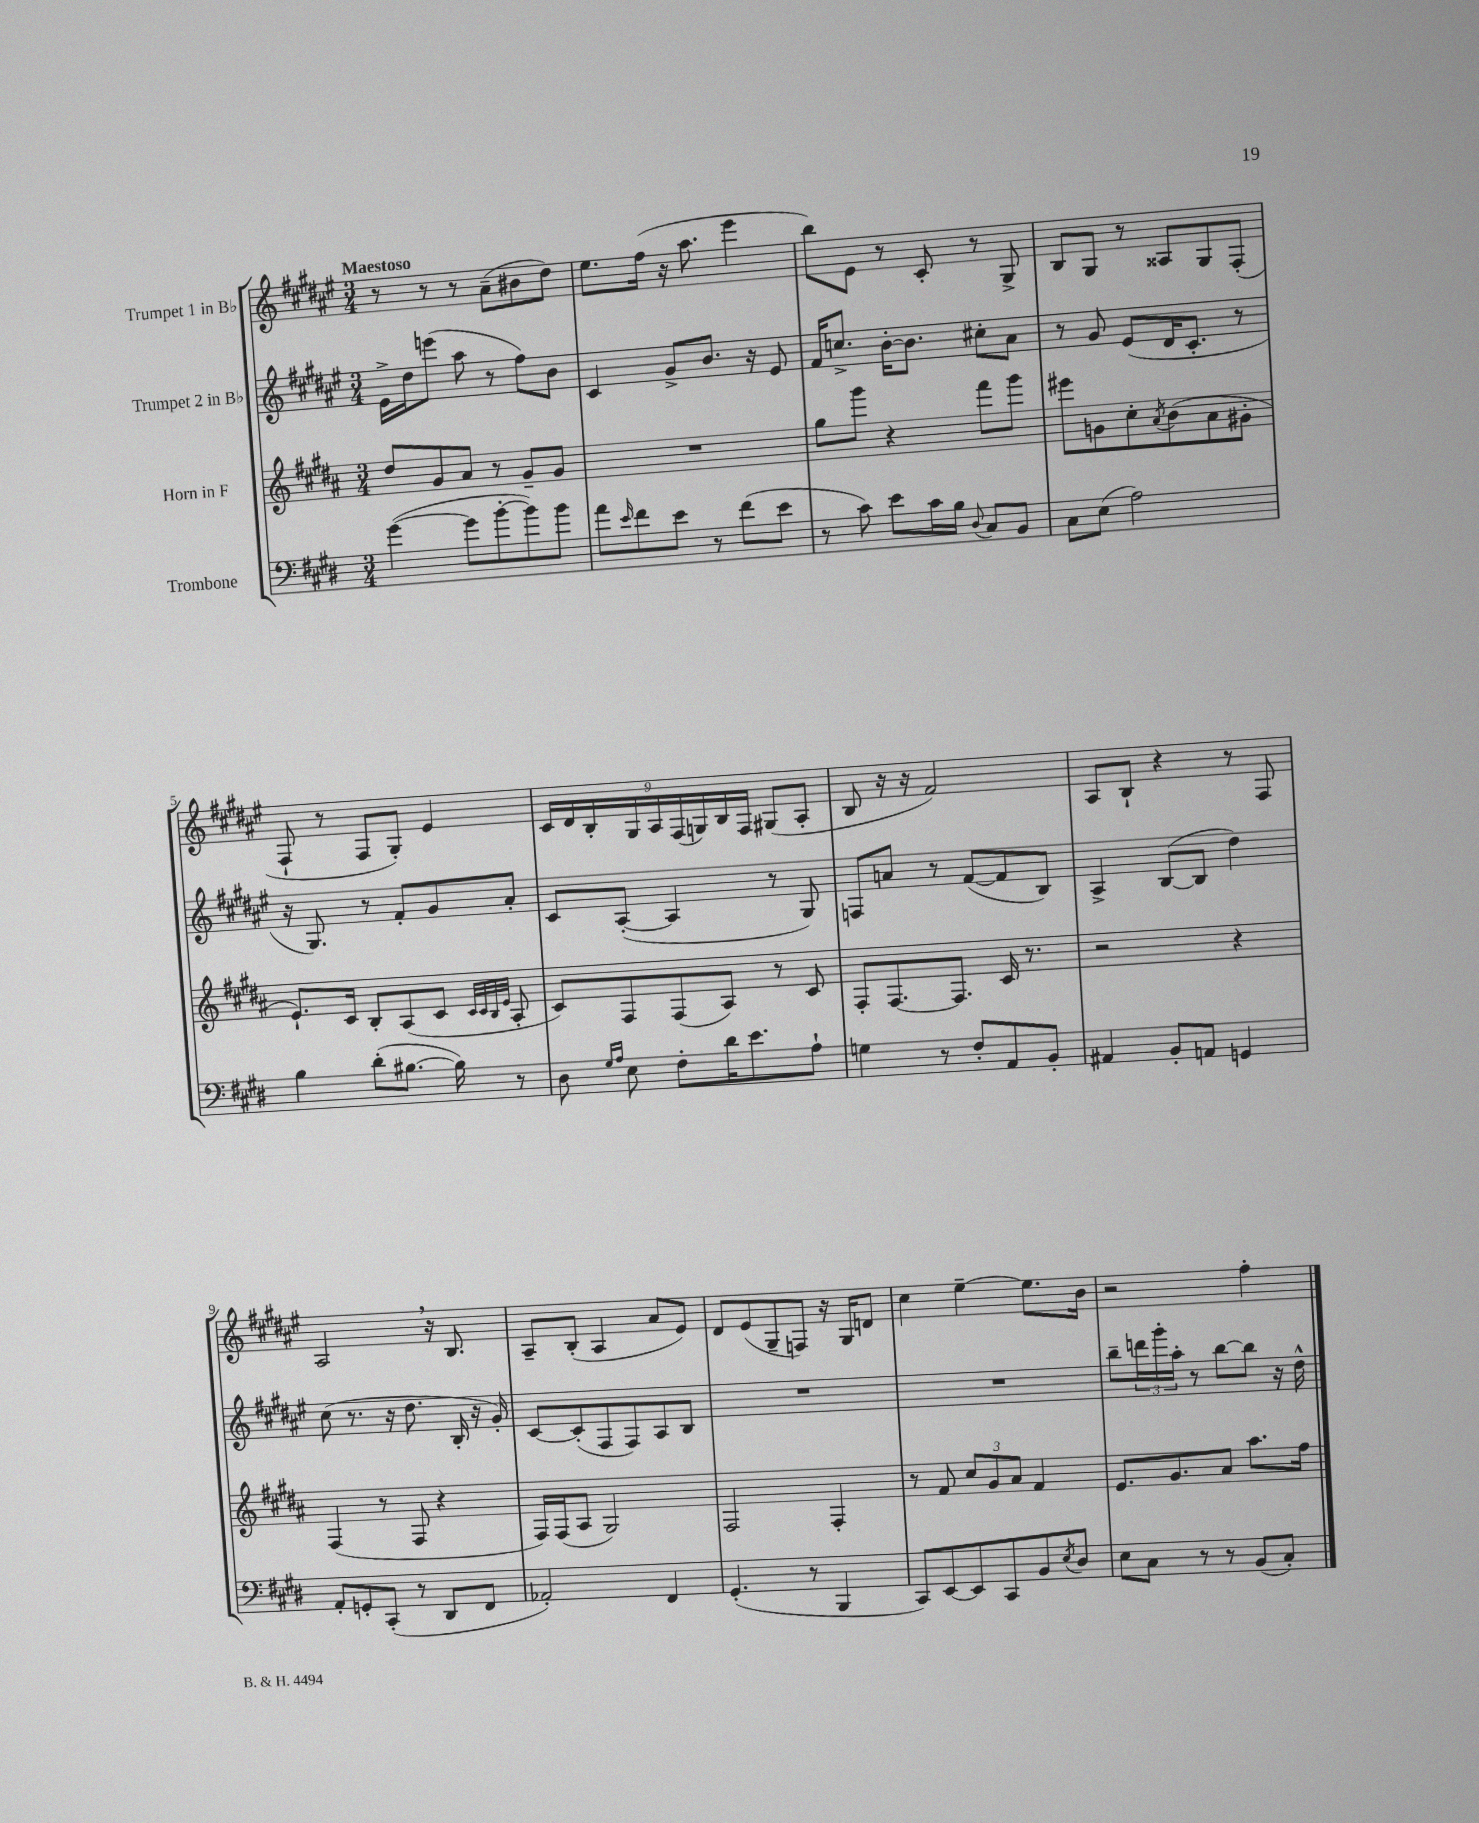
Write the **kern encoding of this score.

**kern	**kern	**kern	**kern
*staff4	*staff3	*staff2	*staff1
*clefF4	*clefG2	*clefG2	*clefG2
*k[f#c#g#d#]	*k[f#c#g#d#a#]	*k[f#c#g#d#a#e#]	*k[f#c#g#d#a#e#]
*M3/4	*M3/4	*M3/4	*M3/4
([4g#	8dd#	16e#^	8r
.	.	16dd#	.
.	8g#	(8eee	8r
8g#]	8a#	8aa#	8r
[8b'	8r	8r	(8a#~
8b])	8g#~	8ff#)	8b#
8b	8g#	8b	8dd#)
=	=	=	=
8a	2.r	4c#	8.ee#
16qqe	.	.	.
8f#	.	.	.
.	.	.	(16ff#
8e	.	8g#^	16r
.	.	.	8.aa#
8r	.	8.b	.
(8f#	.	.	4eee#
.	.	16r	.
8e	.	8e#	.
=	=	=	=
8r	8gg#	16f#	8bb)
.	.	8.cc^	.
8c#)	8ggg#	.	8e#
8e	4r	[16b'	8r
.	.	8.b]	.
16c#	.	.	8c#'
16B	.	.	.
8qqD#	.	.	.
8C#	8fff#	8cc#'	8r
8BB	8ggg#	8a#	8G#^
=	=	=	=
8C#	8eee#	8r	8B
(8E	8g	8g#	8G#
2A)	8cc#'	(8e#	8r
.	8qa#	.	.
.	(8b	16d#	8A##
.	.	8.c#'	.
.	8a#	.	8G#
.	8g#'	8r	(8F#'
=	=	=	=
4B	8.e`)	16r	8F#`
.	.	8.G#)	.
.	.	.	8r
.	16c#	.	.
(8d#'	8B'	8r	8F#
[8.B#	(8A#	8f#'	8G#')
.	8c#	8g#	4e#
16B#])	.	.	.
.	32qqc#	.	.
.	32qqc#	.	.
.	32qqB	.	.
.	32qqe	.	.
8r	8A#'	8a#'	.
=	=	=	=
8D#	8c#)	8c#	18c#
.	.	.	18d#
.	.	.	18B'
16qqG#	.	.	.
16qqA	.	.	.
8E	8F#	([8A#'	.
.	.	.	18G#
.	.	.	18A#
8F#'	(8F#	4A#]	.
.	.	.	(18F#
.	.	.	18G)
16d#	8A#)	.	.
.	.	.	18B
8.e	.	.	.
.	.	.	18F#
.	8r	8r	(8G#
8A`	8c#	8G#)	8A#'
=	=	=	=
4G	8F#'	8F	8B
.	[8.F#	8a	16r
.	.	.	16r
8r	.	8r	2f#)
.	8.F#]	.	.
8F#'	.	([8f#	.
8AA	16c#	8f#]	.
.	8.r	.	.
8BB'	.	8B)	.
=	=	=	=
4AA#	2r	4A#^	8A#
.	.	.	8B`
8BB'	.	([8B	4r
8AA	.	8B]	.
4GG	4r	4dd#)	8r
.	.	.	8F#
=	=	=	=
8AA'	(4F#	(8cc#	2A#
8GG'	.	8.r	.
(8CC#'	8r	.	.
.	.	16r	.
8r	8F#	8.dd#	.
8DD#	4r	.	16r
.	.	16B'	8.B
8FF#	.	16r	.
.	.	16g#')	.
=	=	=	=
2AA-')	16F#)	[8c#	8A#~
.	(16F#	.	.
.	8A#	(8c#']	(8B'
.	2G#)	8F#	4A#
.	.	8F#)	.
4FF#	.	8A#	8a#
.	.	8B	8e#)
=	=	=	=
(4.GG#'	2F#	2.r	8d#
.	.	.	(8e#
.	.	.	8G#~
8r	.	.	8F)
4BBB	4F#'	.	16r
.	.	.	16G#
.	.	.	8d
=	=	=	=
8CC#)	8r	2.r	4cc#
[8EE	8f#	.	.
8EE]	12cc#	.	[4ee#~
.	12g#	.	.
8CC#	.	.	.
.	12a#	.	.
8BB	4f#	.	8.ee#]
8qE	.	.	.
8D#	.	.	.
.	.	.	16b
=	=	=	=
8E	8.e	8bb~	2r
8C#	.	24ddd	.
.	.	24ggg#'	.
.	8.g#	.	.
.	.	24aa#'	.
8r	.	8r	.
8r	8a#	[8bb	.
(8BB	8.aa#	8bb]	4ff#'
8C#')	.	16r	.
.	16ff#	16dd#^^	.
==	==	==	==
*-	*-	*-	*-
